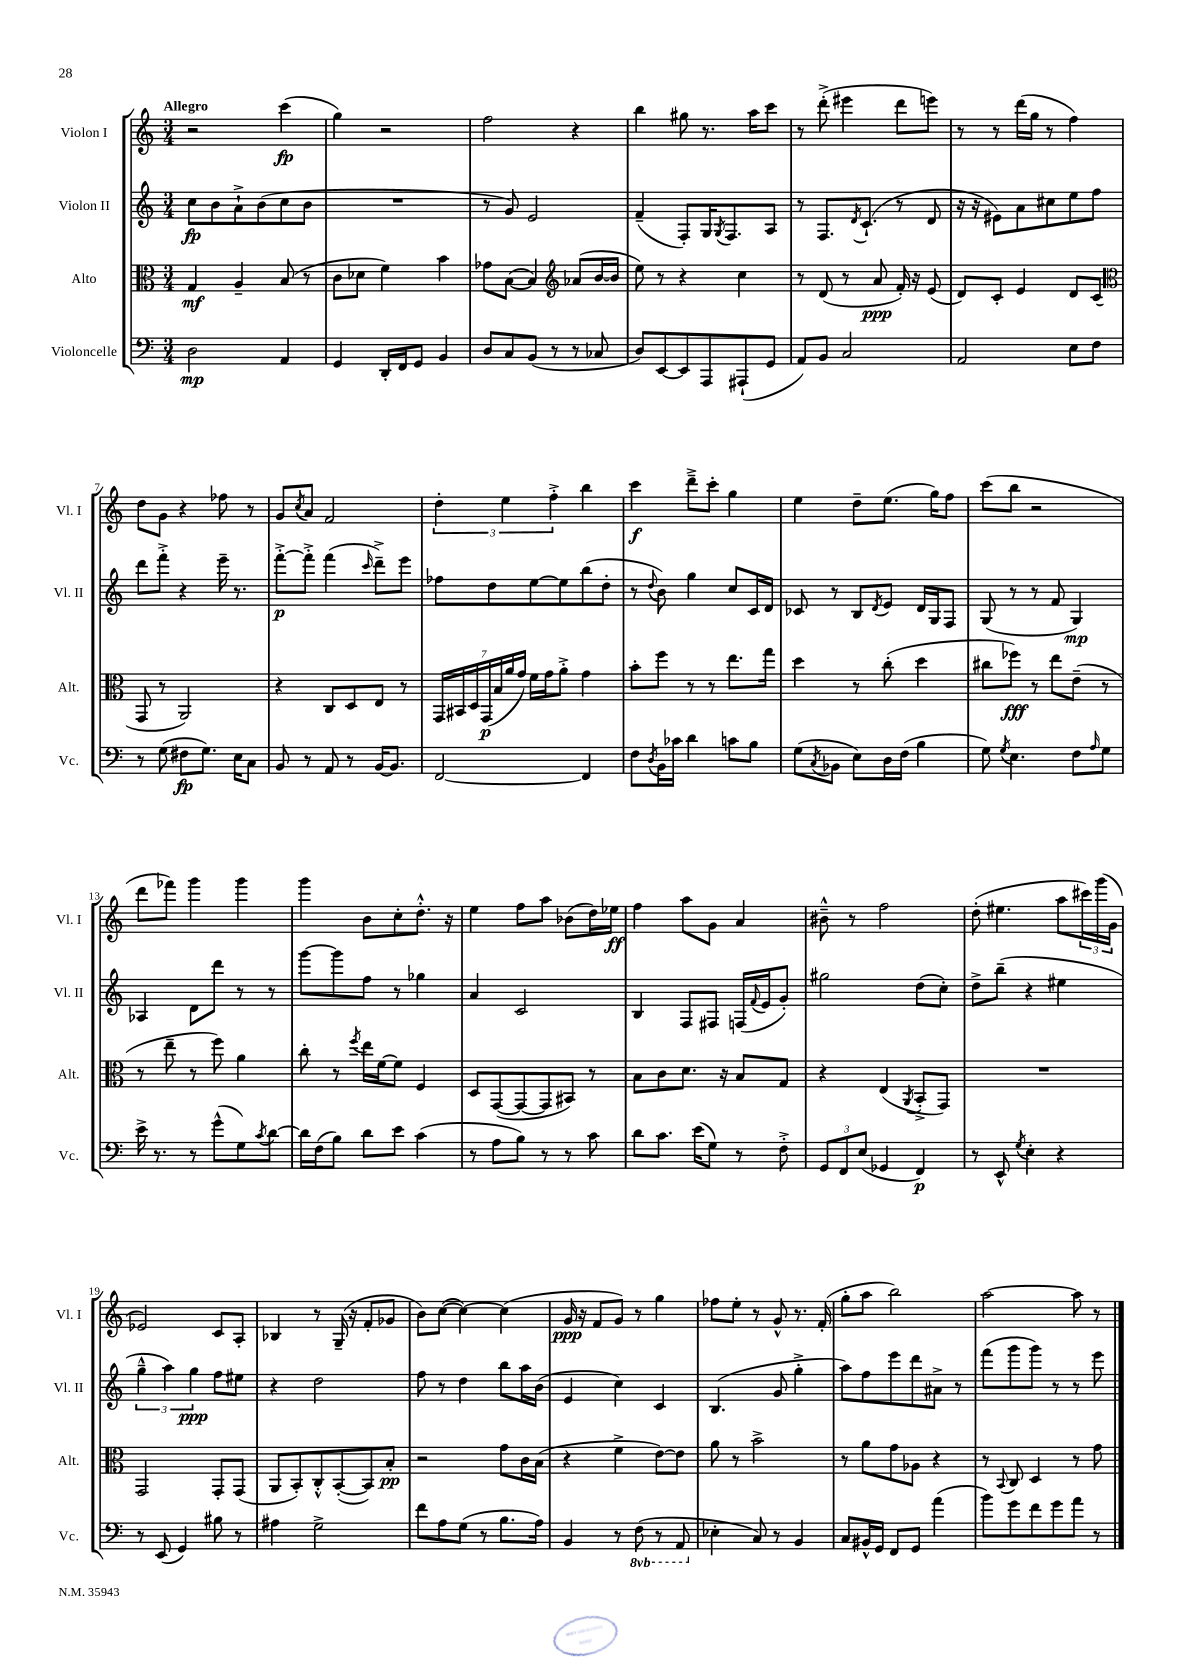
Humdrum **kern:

**kern	**dynam	**kern	**dynam	**kern	**dynam	**kern	**dynam
*part4	*part4	*part3	*part3	*part2	*part2	*part1	*part1
*staff4	*staff4	*staff3	*staff3	*staff2	*staff2	*staff1	*staff1
*I"Violoncelle	*	*I"Alto	*	*I"Violon II	*	*I"Violon I	*
*I'Vc.	*	*I'Alt.	*	*I'Vl. II	*	*I'Vl. I	*
*clefF4	*	*clefC3	*	*clefG2	*	*clefG2	*
*k[]	*	*k[]	*	*k[]	*	*k[]	*
*M3/4	*	*M3/4	*	*M3/4	*	*M3/4	*
=1	=1	=1	=1	=1	=1	=1	=1
!	!	!	!	!	!	!LO:TX:a:B:t=Allegro	!
2D\	mp	4G/	mf	8cc\L	fp	2r	.
.	.	.	.	8b\	.	.	.
.	.	4A~/	.	8a`^\	.	.	.
.	.	.	.	(8b\	.	.	.
4AA/	.	(8B/	.	8cc\	.	(4ccc\	fp
.	.	8r	.	8b\J	.	.	.
=2	=2	=2	=2	=2	=2	=2	=2
4GG/	.	8c\L	.	2.r	.	4gg\)	.
.	.	8d-X\J	.	.	.	.	.
16DD'/LL	.	4f\)	.	.	.	2r	.
16FF/J	.	.	.	.	.	.	.
8GG/J	.	.	.	.	.	.	.
4BB/	.	4b\	.	.	.	.	.
=3	=3	=3	=3	=3	=3	=3	=3
8D/L	.	8g-X\L	.	8r	.	2ff\	.
8C/	.	([8B\J	.	8g/)	.	.	.
(8BB/J	.	4B/])	.	2e/	.	.	.
8r	.	.	.	.	.	.	.
*	*	*clefG2	*	*	*	*	*
8r	.	(8a-X/L	.	.	.	4r	.
8C-X/	.	[16b/L	.	.	.	.	.
.	.	16b/JJ]	.	.	.	.	.
=4	=4	=4	=4	=4	=4	=4	=4
8D/L)	.	8ee\)	.	(4f~/	.	4bb\	.
[8EE/	.	8r	.	.	.	.	.
8EE/]	.	4r	.	8F'/L)	.	8gg#X\	.
8AAA/	.	.	.	16G/K	.	8.r	.
.	.	.	.	8qG/	.	.	.
.	.	.	.	8.F/	.	.	.
(8AAA#X`/	.	4cc\	.	.	.	.	.
.	.	.	.	.	.	16aa\KL	.
8GG/J	.	.	.	8A/J	.	8ccc\J	.
=5	=5	=5	=5	=5	=5	=5	=5
8AA/L)	.	8r	.	8r	.	8r	.
8BB/J	.	(8d/	.	8.F/L	.	(8ddd'^\	.
2C/	.	8r	.	.	.	4eee#X\	.
.	.	.	.	8qd/	.	.	.
.	.	.	.	(8.c`/J	.	.	.
.	.	8a/	ppp	.	.	.	.
.	.	16f'/)	.	8r	.	8ddd\L	.
.	.	16r	.	.	.	.	.
.	.	(8e/	.	8d/	.	8eeen\J)	.
=6	=6	=6	=6	=6	=6	=6	=6
2AA/	.	8d/L)	.	16r	.	8r	.
.	.	.	.	16r	.	.	.
.	.	8c'/J	.	8e#X\L)	.	8r	.
.	.	4e/	.	8a\	.	(16ddd\LL	.
.	.	.	.	.	.	16gg\JJ	.
.	.	.	.	8cc#X\	.	8r	.
8E\L	.	8d/L	.	8ee\	.	4ff\)	.
8F\J	.	(8c/J	.	8ff\J	.	.	.
!!LO:LB:g=z
=7	=7	=7	=7	=7	=7	=7	=7
*	*	*clefC3	*	*	*	*	*
8r	.	8GG/	.	8ddd\L	.	8dd\L	.
(8G\	.	8r	.	8fff'^\J	.	8g\J	.
8F#X\L	fp	2AA/)	.	4r	.	4r	.
8.G\J)	.	.	.	.	.	.	.
.	.	.	.	16eee~\	.	8ff-X\	.
16E\KL	.	.	.	8.r	.	.	.
8C\J	.	.	.	.	.	8r	.
=8	=8	=8	=8	=8	=8	=8	=8
8BB/	.	4r	.	[8fff'^\L	p	8g/L	.
.	.	.	.	.	.	8qcc/	.
8r	.	.	.	8fff'^\J]	.	8a/J	.
8AA/	.	8C/L	.	(4fff\	.	2f/	.
8r	.	8D/	.	.	.	.	.
.	.	.	.	16qqccc/	.	.	.
[16BB/KL	.	8E/J	.	8ddd~^\L)	.	.	.
8.BB/J]	.	.	.	.	.	.	.
.	.	8r	.	8eee\J	.	.	.
=9	=9	=9	=9	=9	=9	=9	=9
[2FF/	.	28GG/LL	.	8ff-X\L	.	6dd'\	.
.	.	28BB#X/	.	.	.	.	.
.	.	28D/	.	.	.	.	.
.	.	(28GG/	p	.	.	.	.
.	.	.	.	8dd\	.	.	.
.	.	28B/	.	.	.	.	.
.	.	.	.	.	.	6ee\	.
.	.	28a/	.	.	.	.	.
.	.	28g/JJ)	.	.	.	.	.
.	.	16f\LL	.	[8ee\	.	.	.
.	.	16g\J	.	.	.	.	.
.	.	.	.	.	.	6ff'^\	.
.	.	8a'^\J	.	8ee\]	.	.	.
4FF/]	.	4g\	.	(8bb\	.	4bb\	.
.	.	.	.	8dd'\J	.	.	.
=10	=10	=10	=10	=10	=10	=10	=10
8F\L	.	8b'\L	.	8r	.	4ccc\	f
8qD/	.	.	.	8qqdd/	.	.	.
16BB\L	.	8ff\J	.	8b\)	.	.	.
16c-X\JJ	.	.	.	.	.	.	.
4d\	.	8r	.	4gg\	.	8ddd~^\L	.
.	.	8r	.	.	.	8ccc'\J	.
8cn\L	.	8.ee\L	.	8cc/L	.	4gg\	.
8B\J	.	.	.	16c/L	.	.	.
.	.	16gg\Jk	.	16d/JJ	.	.	.
=11	=11	=11	=11	=11	=11	=11	=11
(8G\L	.	4dd\	.	8c-X/	.	4ee\	.
8qC/	.	.	.	.	.	.	.
8BB-X\J	.	.	.	8r	.	.	.
8E\L)	.	8r	.	8B/L	.	8dd~\L	.
.	.	.	.	8qd/	.	.	.
16D\L	.	(8cc'\	.	8e/J	.	(8.ee\J	.
(16F\JJ	.	.	.	.	.	.	.
4B\	.	4dd\	.	16d/LL	.	.	.
.	.	.	.	16G/J	.	16gg\KL)	.
.	.	.	.	8F/J	.	8ff\J	.
=12	=12	=12	=12	=12	=12	=12	=12
8G\)	.	8cc#X\L	.	(8G/	.	(8ccc\L	.
8qG/	.	.	.	.	.	.	.
4.E\	.	8ff-X\J)	fff	8r	.	8bb\J	.
.	.	8r	.	8r	.	2r	.
.	.	8ee\L	.	8f/	.	.	.
8F\L	.	(8e~\J	.	4G/)	mp	.	.
16qqA/	.	.	.	.	.	.	.
8G\J	.	8r	.	.	.	.	.
!!LO:LB:g=z
=13	=13	=13	=13	=13	=13	=13	=13
16e^\	.	8r	.	4A-X/	.	8ddd\L	.
8.r	.	.	.	.	.	.	.
.	.	8ee~\	.	.	.	8fff-X\J)	.
8r	.	8r	.	8d\L	.	4ggg\	.
(8g^^\L	.	8ff\)	.	8ddd\J	.	.	.
8G\)	.	4a\	.	8r	.	4ggg\	.
8qc/	.	.	.	.	.	.	.
[8d\J	.	.	.	8r	.	.	.
=14	=14	=14	=14	=14	=14	=14	=14
16d\LL]	.	8cc'\	.	[8ggg\L	.	4ggg\	.
(16F\J	.	.	.	.	.	.	.
8B\J)	.	8r	.	8ggg\]	.	.	.
.	.	8qff/	.	.	.	.	.
8d\L	.	16ee\LL	.	8ff\J	.	8b\L	.
.	.	[16f\J	.	.	.	.	.
8e\J	.	8f\J]	.	8r	.	8cc'\	.
(4c\	.	4F/	.	4gg-X\	.	8.dd'^^\J	.
.	.	.	.	.	.	16r	.
=15	=15	=15	=15	=15	=15	=15	=15
8r	.	8D/L	.	4a/	.	4ee\	.
8A\L	.	([8GG/	.	.	.	.	.
8B\J)	.	8GG/_	.	2c/	.	8ff\L	.
8r	.	8GG/]	.	.	.	8aa\J	.
8r	.	8BB#X/J)	.	.	.	(8b-X\L	.
8c\	.	8r	.	.	.	16dd\L)	.
.	.	.	.	.	.	16ee-X\JJ	ff
=16	=16	=16	=16	=16	=16	=16	=16
8d\L	.	8B\L	.	4B/	.	4ff\	.
8.c\J	.	8c\	.	.	.	.	.
.	.	8.d\J	.	8F/L	.	8aa\L	.
(16e\KL	.	.	.	.	.	.	.
8G\J)	.	.	.	8F#X/J	.	8g\J	.
.	.	16r	.	.	.	.	.
8r	.	8B/L	.	(16Fn/LL	.	4a/	.
.	.	.	.	8qqf/	.	.	.
.	.	.	.	16e/J	.	.	.
8F'^\	.	8G/J	.	8g'/J)	.	.	.
=17	=17	=17	=17	=17	=17	=17	=17
12GG/L	.	4r	.	2gg#X\	.	8b#X~^^\	.
12FF/	.	.	.	.	.	.	.
.	.	.	.	.	.	8r	.
(12E/J	.	.	.	.	.	.	.
4GG-X/	.	(4E/	.	.	.	2ff\	.
.	.	8qAA/	.	.	.	.	.
4FF/)	p	8BB'^/L	.	(8dd\L	.	.	.
.	.	8GG/J)	.	8cc'\J)	.	.	.
=18	=18	=18	=18	=18	=18	=18	=18
8r	.	2.r	.	8dd^\L	.	(8dd'\	.
8EE^^/	.	.	.	(8bb~\J	.	4.ee#X\	.
8qG/	.	.	.	.	.	.	.
4E'\	.	.	.	4r	.	.	.
4r	.	.	.	4ee#X\	.	8aa\L	.
.	.	.	.	.	.	24ccc#X\L)	.
.	.	.	.	.	.	(24ggg\	.
.	.	.	.	.	.	24g\JJ	.
!!LO:LB:g=z
=19	=19	=19	=19	=19	=19	=19	=19
8r	.	2GG/	.	6gg~^^\	.	2e-X/)	.
(8EE/	.	.	.	.	.	.	.
.	.	.	.	6aa\)	.	.	.
4GG/)	.	.	.	.	.	.	.
.	.	.	.	6gg\	ppp	.	.
8B#X\	.	8GG'/L	.	8ff\L	.	8c/L	.
8r	.	(8GG/J	.	8ee#X\J	.	8A'/J	.
=20	=20	=20	=20	=20	=20	=20	=20
4A#X\	.	8AA/L	.	4r	.	4B-X/	.
.	.	8BB'/)	.	.	.	.	.
2G^\	.	8C'^^/	.	2dd\	.	8r	.
.	.	([8BB'/	.	.	.	(16G~/	.
.	.	.	.	.	.	16r	.
.	.	8BB/])	.	.	.	8f'/L	.
.	.	8B'/J	pp	.	.	8g-X/J	.
=21	=21	=21	=21	=21	=21	=21	=21
8f\L	.	2r	.	8ff\	.	8b\L)	.
8A\	.	.	.	8r	.	([8cc\J	.
(8G\J	.	.	.	4dd\	.	4cc\_)	.
8r	.	.	.	.	.	.	.
8.B\L	.	8g\L	.	8bb\L	.	(4cc\]	.
.	.	16c\L	.	16aa\L	.	.	.
16A\Jk)	.	(16B\JJ	.	(16b\JJ	.	.	.
=22	=22	=22	=22	=22	=22	=22	=22
4BB/	.	4r	.	4e/	.	16g/	ppp
.	.	.	.	.	.	16r	.
.	.	.	.	.	.	8f/L	.
8r	.	4f^\	.	4cc\)	.	8g/J)	.
*8ba	*	*	*	*	*	*	*
(8FF\	.	.	.	.	.	8r	.
8r	.	[8e\L)	.	4c/	.	4gg\	.
8AAA/	.	8e\J]	.	.	.	.	.
=23	=23	=23	=23	=23	=23	=23	=23
*X8ba	*	*	*	*	*	*	*
4E-X'\	.	8a\	.	(4.B/	.	8ff-X\L	.
.	.	8r	.	.	.	8ee'\J	.
8C/)	.	2b^\	.	.	.	8r	.
8r	.	.	.	8g/	.	8g^^/	.
4BB/	.	.	.	4gg'^\	.	8.r	.
.	.	.	.	.	.	(16f'/	.
=24	=24	=24	=24	=24	=24	=24	=24
8C/L	.	8r	.	8aa\L)	.	8gg'\L	.
16BB#X^^/L	.	8a\L	.	8ff\	.	8aa\J	.
16GG/JJ	.	.	.	.	.	.	.
8FF/L	.	8g\	.	8eee\	.	2bb\)	.
8GG/J	.	8A-X\J	.	8ddd\	.	.	.
(4a\	.	4r	.	8a#X^\J	.	.	.
.	.	.	.	8r	.	.	.
=25	=25	=25	=25	=25	=25	=25	=25
8b\L)	.	8r	.	(8fff\L	.	[2aa\	.
.	.	8qqBB/	.	.	.	.	.
8g\	.	8C/	.	8ggg\	.	.	.
8f\	.	4D/	.	8ggg\J)	.	.	.
8g\	.	.	.	8r	.	.	.
8a\J	.	8r	.	8r	.	8aa\]	.
8r	.	8g\	.	8eee\	.	8r	.
==	==	==	==	==	==	==	==
*-	*-	*-	*-	*-	*-	*-	*-
